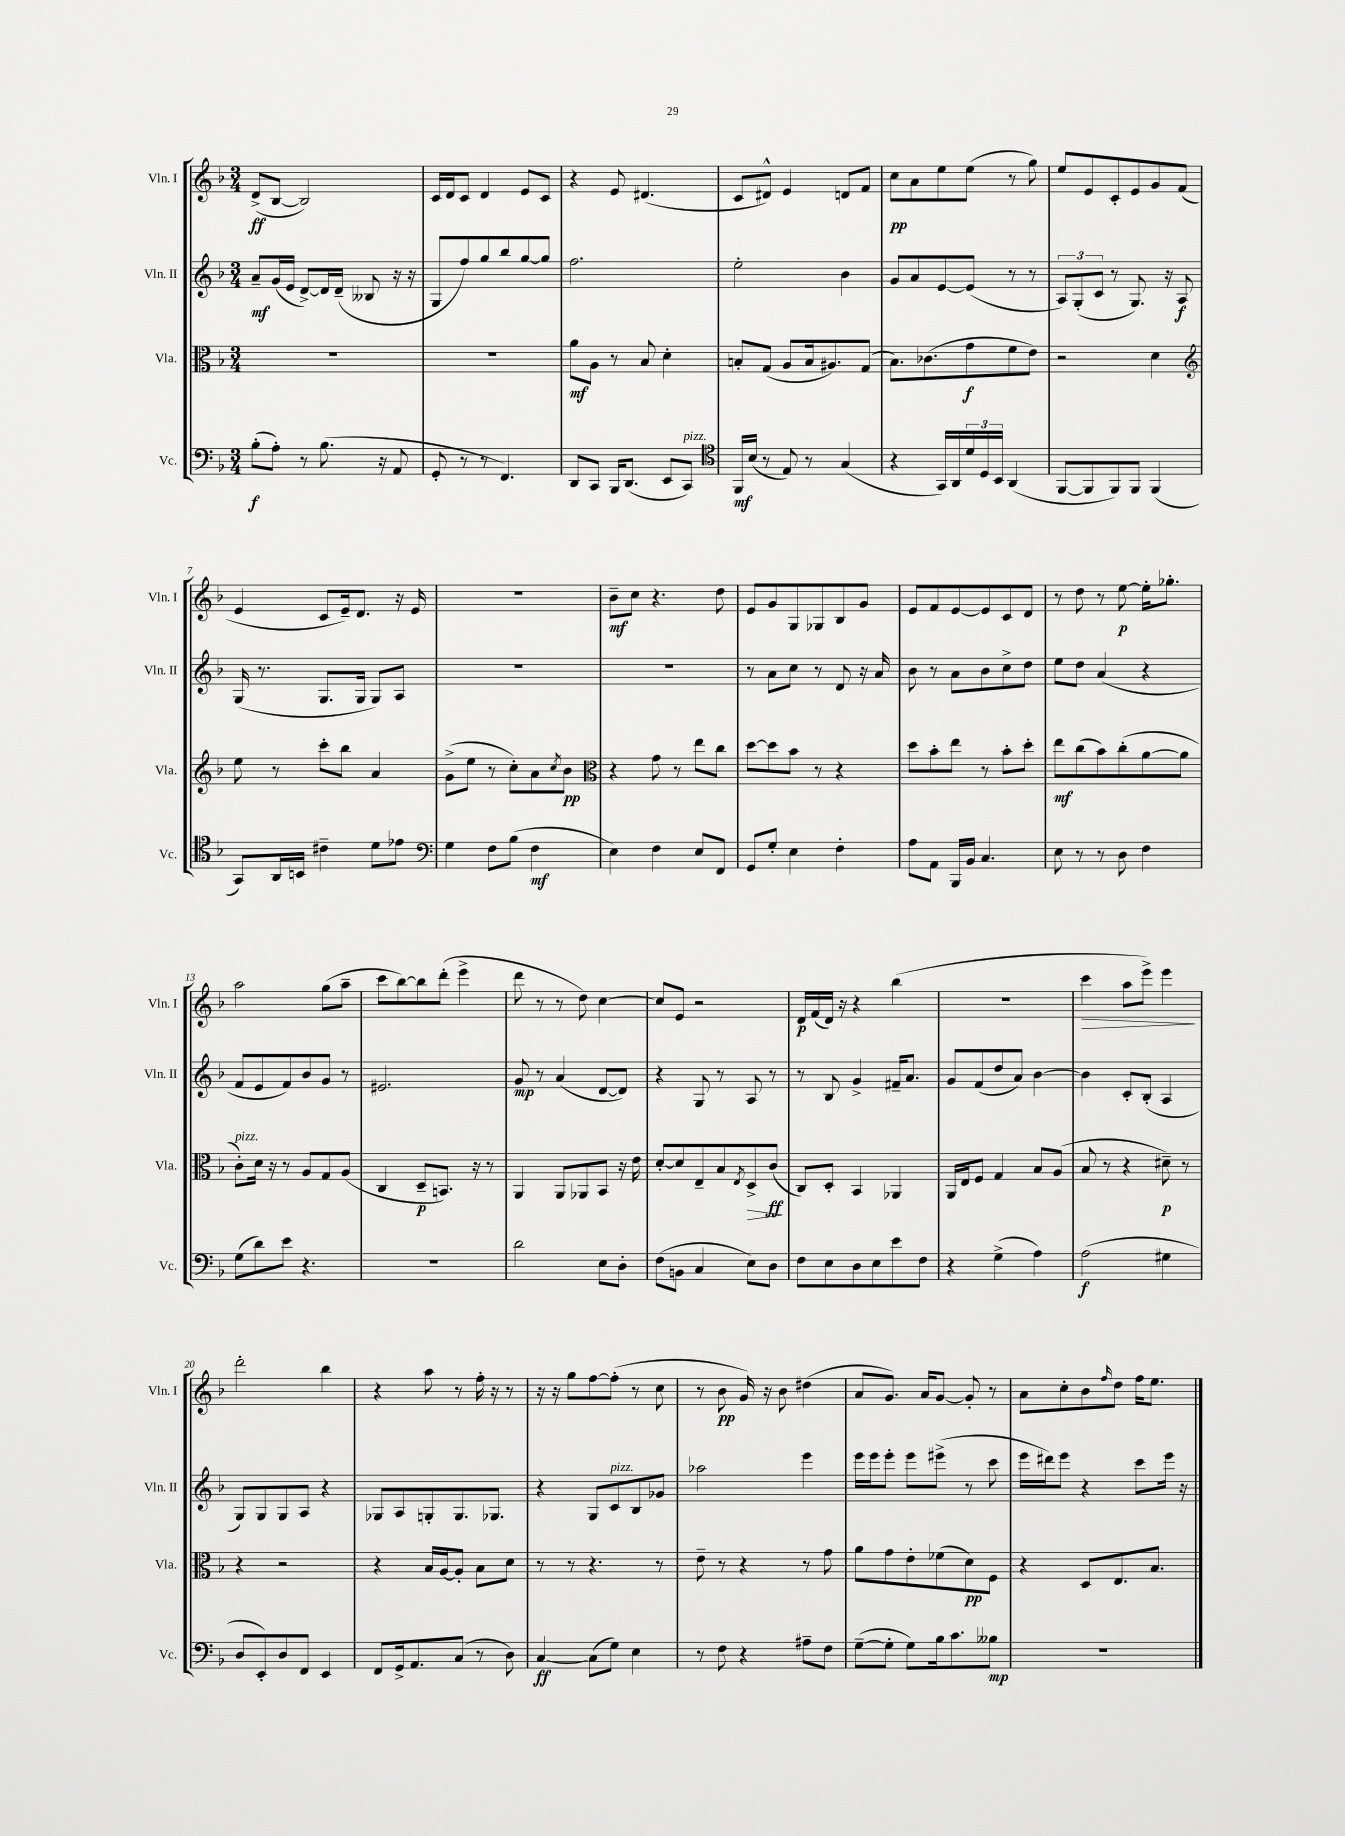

**kern	**kern	**kern	**kern
*staff4	*staff3	*staff2	*staff1
*clefF4	*clefC3	*clefG2	*clefG2
*k[b-]	*k[b-]	*k[b-]	*k[b-]
*M3/4	*M3/4	*M3/4	*M3/4
(8B-'	2.r	8a~	(8d^
8A')	.	(16g	[8B-
.	.	16e	.
8r	.	[8d^)	2B-])
(8.B-	.	16d]	.
.	.	(16d~	.
.	.	8B--	.
16r	.	.	.
8AA	.	16r	.
.	.	16r	.
=	=	=	=
8GG'	2.r	8G	16c
.	.	.	16d
8r	.	8ff)	8c
8r	.	8gg	4d
4.FF)	.	8bb-	.
.	.	[8gg	8e
.	.	8gg]	8c
=	=	=	=
8DD	8a	2.ff	4r
8CC	8A	.	.
16BBB-	8r	.	8e
(8.DD	.	.	.
.	8B-	.	(4.d#
8EE	4d'	.	.
8CC)	.	.	.
=	=	=	=
*clefC4	*	*	*
16FF	8B'	2ee'	8c
(16B-	.	.	.
8r	(8G	.	8d#^^)
8E)	8A	.	4e
8r	16B	.	.
.	8.A#)	.	.
(4G	.	4b-	8d
.	(8G	.	8f
=	=	=	=
4r	8.B-)	8g	8cc
.	.	8a	8a
.	(8.c-	.	.
16GG)	.	[8e	8ee
16AA	.	.	.
24d	8g	(8e]	(8ee
24D	.	.	.
24BB-	.	.	.
(4AA	8f	8r	8r
.	8e)	8r	8gg)
=	=	=	=
[8FF	2r	12A)	8ee
.	.	(12G'	.
8FF]	.	.	8e
.	.	12c	.
8FF)	.	8r	8c'
8FF	.	8.G)	8e
(4FF	4d	.	8g
.	.	16r	.
.	.	8A	(8f
=	=	=	=
*	*clefG2	*	*
8GG)	8ee	(16G	4e
.	.	8.r	.
16AA	8r	.	.
16BB	.	.	.
4c#~	8ccc'	8.G	8c
.	8bb-	.	16e~)
.	.	16G	8.d
8d	4a	8G)	.
8e-	.	8A	16r
.	.	.	16e
=	=	=	=
*clefF4	*	*	*
4G	(8g^	2.r	2.r
.	8ee	.	.
8F	8r	.	.
(8B-	8cc')	.	.
4F	8a	.	.
.	8qcc	.	.
.	8b-	.	.
=	=	=	=
*	*clefC3	*	*
4E)	4r	2.r	8b-~
.	.	.	8cc
4F	8g	.	4.r
.	8r	.	.
8E	8ee	.	.
8FF	8cc	.	8dd
=	=	=	=
8GG	[8dd	8r	8e
8G'	8dd]	8a	8g
4E	8b-	8cc	8G
.	8r	8r	8G-
4F'	4r	8d	8B-
.	.	16r	8g
.	.	16a	.
=	=	=	=
8A	8dd	8b-	8e
8AA	8b-'	8r	8f
16BBB-	8ee	8a	[8e
16BB-	.	.	.
4.C	8r	8b-	8e]
.	8b-'	8cc^	8c
.	8dd'	8dd	8d
=	=	=	=
8E	8ee	8ee	8r
8r	(8cc	8dd	8dd
8r	8b-)	(4a	8r
8D	(8cc'	.	[8ee
4F	[8a	4r	16ee']
.	.	.	8.gg-'
.	8a]	.	.
=	=	=	=
(8G	8c')	8f	2aa
8d)	16d	8e	.
.	16r	.	.
8e	8r	8f)	.
4.r	8A	8b-	.
.	8G	8g	(8gg
.	(8A	8r	8aa~
=	=	=	=
2.r	4C	2.e#	8ccc
.	.	.	[8bb-)
.	8D~	.	8bb-]
.	8.BB)	.	(8ddd'
.	.	.	4eee^
.	16r	.	.
.	8r	.	.
=	=	=	=
2d	4AA	8g	8ddd
.	.	8r	8r
.	8AA	(4a	8r
.	8AA-	.	8dd)
8E	8BB-	[8d	[4cc
8D'	16r	8d])	.
.	16e	.	.
=	=	=	=
(8F	[8d'	4r	8cc]
8BB	8d]	.	8e
4C	8E~	8G	2r
.	8B-	8r	.
.	8qE	.	.
8E)	8D^	8A	.
8D	(8c	8r	.
=	=	=	=
8F	8C)	8r	16d
.	.	.	(16f
8E	8D'	8B-	16d)
.	.	.	16r
8D	4BB-	4g^	4r
8E	.	.	.
8e	4AA-	16f#~	(4bb-
.	.	8.a	.
8F	.	.	.
=	=	=	=
4r	16AA	8g	2.r
.	16E	.	.
.	8F	(8f	.
(4G^	4G	8dd	.
.	.	8a)	.
4A)	8B-	[4b-	.
.	(8A	.	.
=	=	=	=
(2A	8B-	4b-]	4ccc
.	8r	.	.
.	4r	8c'	8aa
.	.	(8B-'	8eee^)
4G#	8d#~)	4A	4eee
.	8r	.	.
=	=	=	=
8D	4r	8G)	2ddd'
8EE')	.	8G	.
8D	2r	8G	.
8FF	.	8A	.
4EE	.	4r	4bb-
=	=	=	=
8FF	4r	8G-	4r
16GG^	.	8A	.
8.AA	.	.	.
.	16B-	8G'	8aa
.	[16A	.	.
(8C	8A']	8.G	8r
8r	8B-	.	16ff'
.	.	8.G-	16r
8D)	8d	.	8r
=	=	=	=
[4C	8r	4r	16r
.	.	.	16r
.	8r	.	8gg
(8C]	4.r	8G	[8ff
8G)	.	8c	(8ff']
4E	.	8B-	8r
.	8r	8g-	8cc
=	=	=	=
8r	8e~	2aa-	8r
8F	8r	.	8b-
4r	4r	.	16g)
.	.	.	16r
.	.	.	8b-
8A#~	8r	4eee	(4dd#
8F	8g	.	.
=	=	=	=
([8G~	8a	16eee	8a
.	.	16eee	.
8G']	8g	8eee'	8.g)
8G)	8e'	8eee	.
.	.	.	16a
16B-	(8f-	(8eee#^	[8g
8.c	.	.	.
.	8d)	8r	8g']
8B--	8F	8ccc	8r
=	=	=	=
2.r	4r	16eee	8a
.	.	16ddd#)	.
.	.	8eee	8cc'
.	8D	4r	8b-
.	.	.	16qqff
.	8.E	.	8dd
.	.	8ccc	16ff
.	8.B-	.	8.ee
.	.	16eee	.
.	.	16r	.
==	==	==	==
*-	*-	*-	*-
